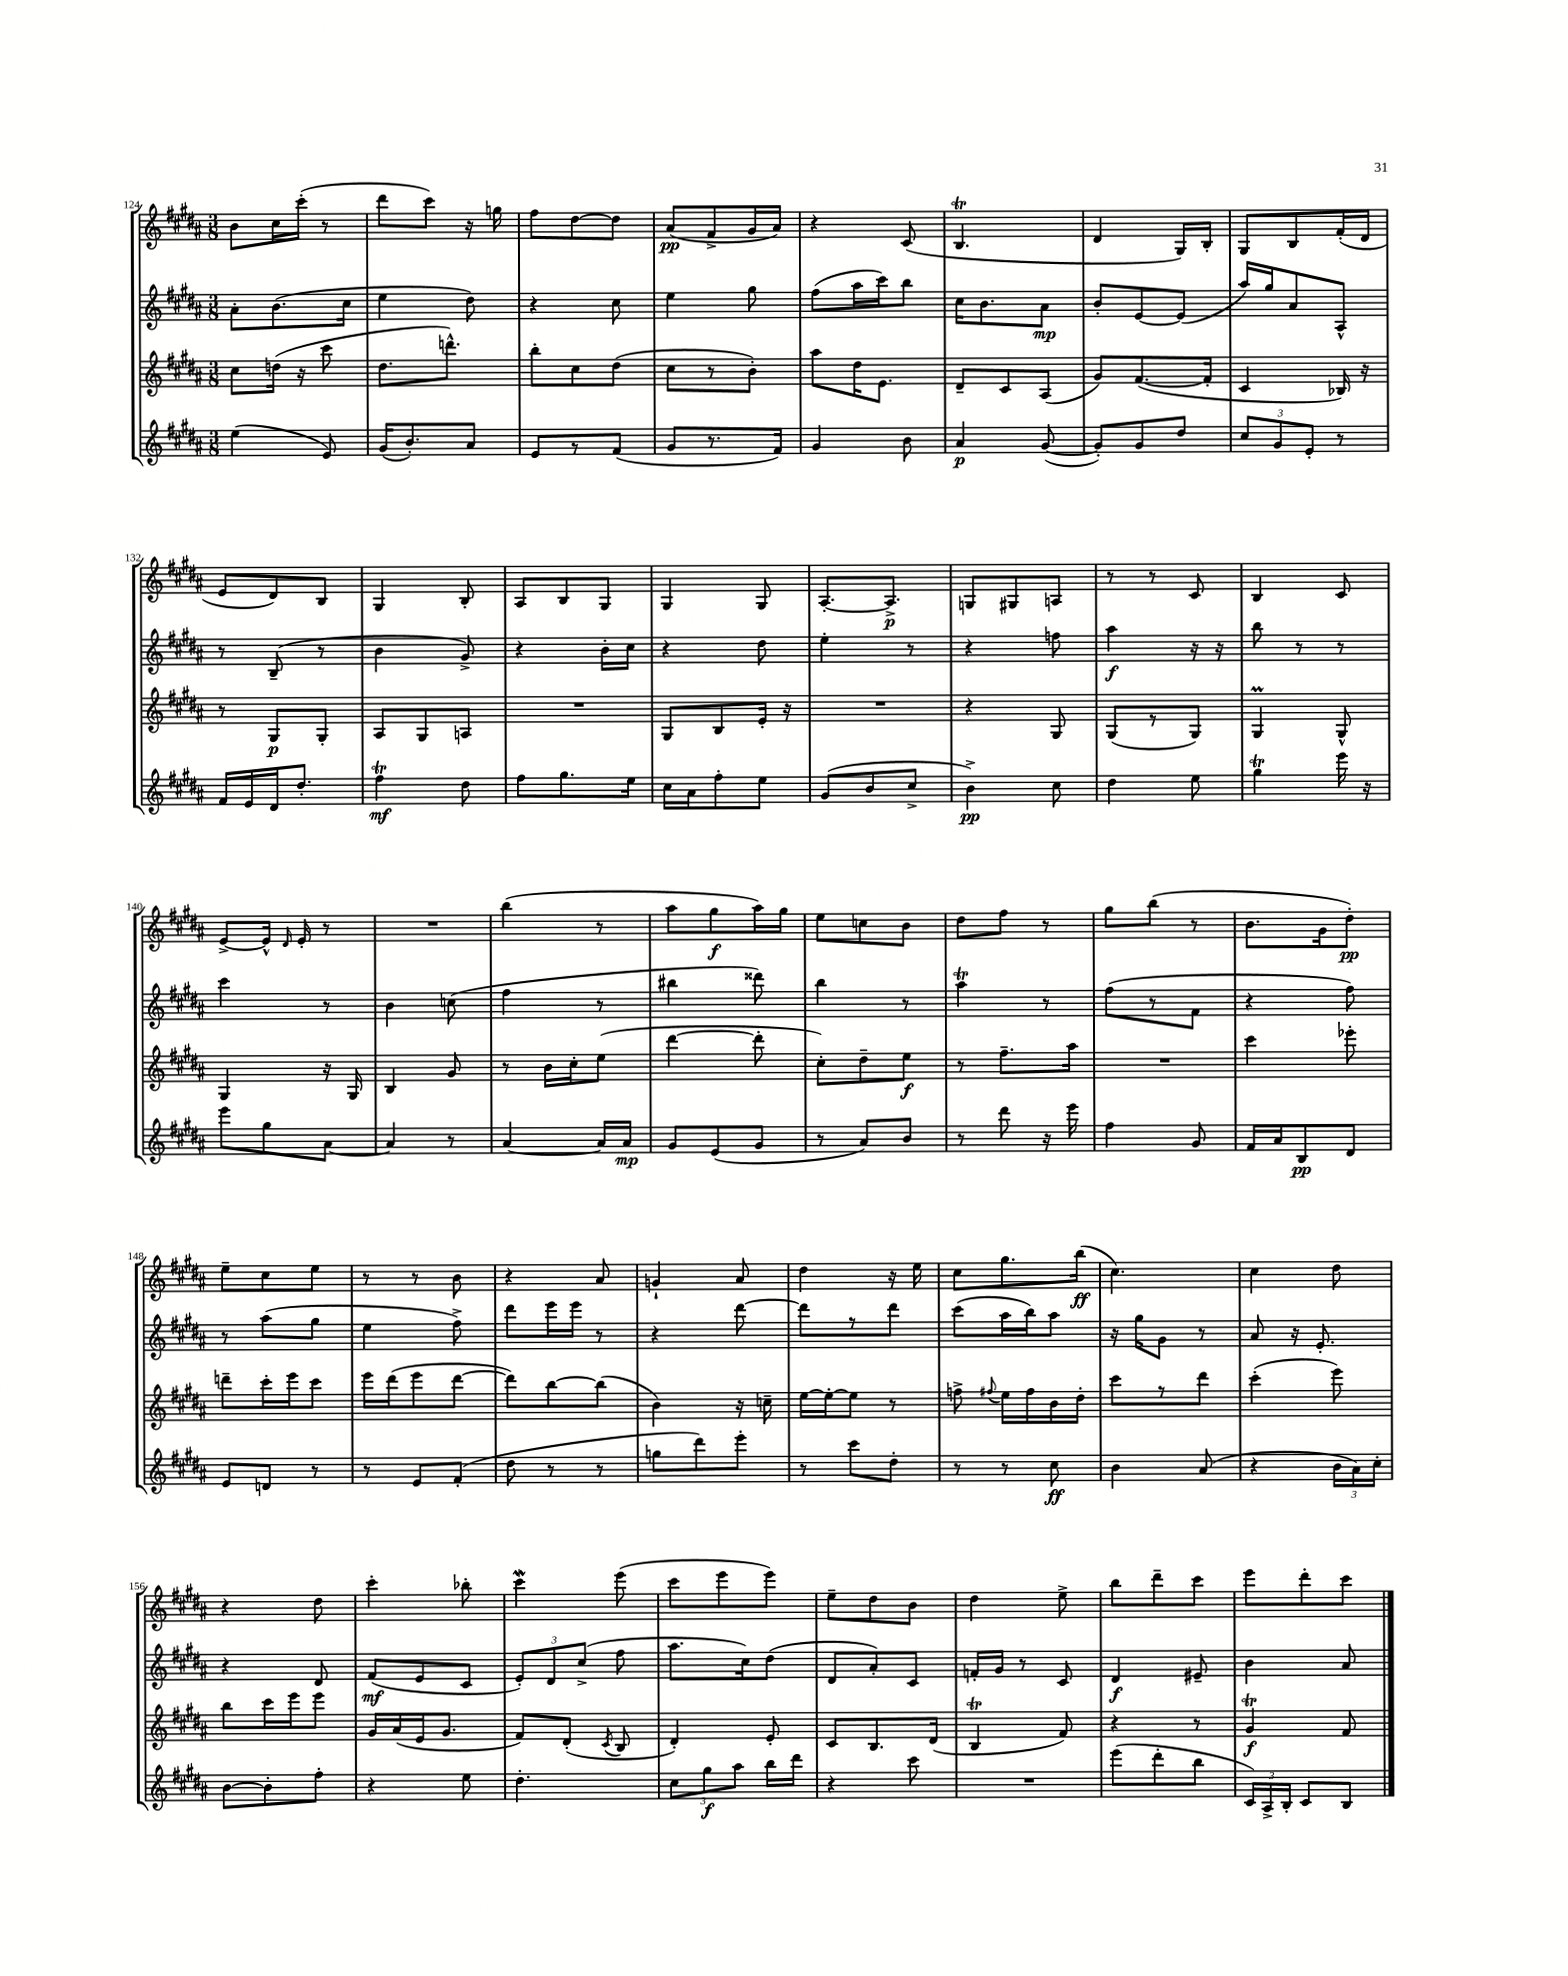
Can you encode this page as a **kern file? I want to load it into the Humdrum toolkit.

**kern	**kern	**kern	**kern
*staff4	*staff3	*staff2	*staff1
*clefG2	*clefG2	*clefG2	*clefG2
*k[f#c#g#d#a#]	*k[f#c#g#d#a#]	*k[f#c#g#d#a#]	*k[f#c#g#d#a#]
*M3/8	*M3/8	*M3/8	*M3/8
(4ee\	8cc#\L	8a#'\L	8b\L
.	(16dd\Jk	(8.b\	16cc#\L
.	16r	.	(16ccc#'\JJ
8e/)	8ccc#\	.	8r
.	.	16cc#\Jk	.
=	=	=	=
(16g#/LK	8.dd#\L	4ee\	8ddd#\L
8.b'/)	.	.	.
.	.	.	8ccc#\J)
.	8.ddd^^\J)	.	.
8a#/J	.	8dd#\)	16r
.	.	.	16gg\
=	=	=	=
8e/L	8bb'\L	4r	8ff#\L
8r	8cc#\	.	[8dd#\
(8f#/J	(8dd#\J	8cc#\	8dd#\]J
=	=	=	=
8g#/L	8cc#\L	4ee\	(8a#/L
8.r	8r	.	8f#^/
.	8b'\J)	8gg#\	16g#/L
16f#/Jk)	.	.	16a#/JJ)
=	=	=	=
4g#/	8aa#\L	(8ff#\L	4r
.	16dd#\K	16aa#\L	.
.	8.e\J	16ccc#\J)	.
8b\	.	8bb\J	(8c#/
=	=	=	=
4a#/	8d#~/L	16cc#\LK	4.B/
.	.	8.b\	.
.	8c#/	.	.
([8g#/	(8A#/J	8a#\J	.
=	=	=	=
8g#'/]L)	8g#/L)	8b'/L	4d#/
8g#/	([8.f#/	[8e/	.
8dd#/J	.	(8e/]J	16G#/LL)
.	16f#'/]Jk	.	16B'/JJ
=	=	=	=
12cc#/L	4c#/	16aa#/LL)	8G#/L
.	.	16gg#/J	.
12g#/	.	.	.
.	.	8a#/	8B/
12e'/J	.	.	.
8r	16B-/)	8A#^^/J	(16f#'/L
.	16r	.	16d#/JJ
=	=	=	=
16f#/LL	8r	8r	8e/L
16e/	.	.	.
16d#/J	8G#/L	(8B~/	8d#/)
8.dd#'/J	.	.	.
.	8G#'/J	8r	8B/J
=	=	=	=
4ff#\	8A#/L	4b\	4G#/
.	8G#/	.	.
8dd#\	8A/J	8g#^/)	8B'/
=	=	=	=
8ff#\L	4.r	4r	8A#/L
8.gg#\	.	.	8B/
.	.	16b'\LL	8G#/J
16ee\Jk	.	16cc#\JJ	.
=	=	=	=
16cc#\LL	8G#/L	4r	4G#/
16a#\J	.	.	.
8ff#'\	8B/	.	.
8ee\J	16e'/Jk	8dd#\	8G#/
.	16r	.	.
=	=	=	=
(8g#/L	4.r	4ee'\	[8.A#'/L
8b/	.	.	.
.	.	.	8.A#^/]J
8cc#^/J	.	8r	.
=	=	=	=
4b^\)	4r	4r	8G/L
.	.	.	8G#/
8cc#\	8G#/	8ff\	8A/J
=	=	=	=
4dd#\	(8G#/L	4aa#\	8r
.	8r	.	8r
8ee\	8G#/J)	16r	8c#/
.	.	16r	.
=	=	=	=
4gg#\	4G#/	8bb\	4B/
.	.	8r	.
16eee\	8G#^^/	8r	8c#/
16r	.	.	.
=	=	=	=
8eee\L	4G#/	4ccc#\	[8e^/L
8gg#\	.	.	16e^^/]Jk
.	.	.	16qqd#/
.	.	.	16e'/
[8a#\J	16r	8r	8r
.	16G#/	.	.
=	=	=	=
4a#/]	4B/	4b\	4.r
8r	8g#/	(8cc\	.
=	=	=	=
[4a#/	8r	4ff#\	(4bb\
.	16b\LL	.	.
.	16cc#'\J	.	.
16a#/]LL	(8ee\J	8r	8r
16a#/JJ	.	.	.
=	=	=	=
8g#/L	[4ddd#\	4bb#\	8aa#\L
(8e/	.	.	8gg#\
8g#/J	8ddd#'\]	8ddd##\)	16aa#\L)
.	.	.	16gg#\JJ
=	=	=	=
8r	8cc#'\L)	4bb\	8ee\L
8a#/L)	8dd#~\	.	8cc\
8b/J	8ee\J	8r	8b\J
=	=	=	=
8r	8r	4aa#\	8dd#\L
8ddd#\	8.ff#~\L	.	8ff#\J
16r	.	8r	8r
16eee\	16aa#\Jk	.	.
=	=	=	=
4ff#\	4.r	(8ff#\L	8gg#\L
.	.	8r	(8bb\J
8g#/	.	8f#\J	8r
=	=	=	=
16f#/LL	4ccc#\	4r	8.b\L
16a#/J	.	.	.
8B/	.	.	.
.	.	.	16g#\k
8d#/J	8eee-'\	8ff#\)	8dd#'\J)
=	=	=	=
8e/L	8ddd~\L	8r	8ee~\L
8d/J	16ccc#'\L	(8aa#\L	8cc#\
.	16eee\J	.	.
8r	8ccc#\J	8gg#\J	8ee\J
=	=	=	=
8r	16eee\LL	4ee\	8r
.	(16ddd#\J	.	.
8e/L	8eee\	.	8r
(8f#'/J	[8ddd#\J	8ff#^\)	8b\
=	=	=	=
8dd#\	8ddd#\]L)	8ddd#\L	4r
8r	[8bb\	16eee\L	.
.	.	16eee\JJ	.
8r	(8bb\]J	8r	8a#/
=	=	=	=
8gg\L	4b\)	4r	4g`/
8ddd#\)	.	.	.
8eee'\J	16r	[8ddd#\	8a#/
.	16cc~\	.	.
=	=	=	=
8r	[16ee\LL	8ddd#\]L	4dd#\
.	16ee'\_J	.	.
8ccc#\L	8ee\]J	8r	.
8dd#'\J	8r	8ddd#\J	16r
.	.	.	16ee\
=	=	=	=
8r	8ff^\	(8ccc#\L	8cc#\L
.	8qqff#/	.	.
8r	16ee\LL	16aa#\L	8.gg#\
.	16ff#\	16bb\J)	.
8cc#\	16b\	8aa#\J	.
.	16dd#'\JJ	.	(16bb\Jk
=	=	=	=
4b\	8ccc#\L	16r	4.cc#\)
.	.	16gg#\LK	.
.	8r	8g#\J	.
(8a#/	8ddd#\J	8r	.
=	=	=	=
4r	(4ccc#'\	8a#/	4cc#\
.	.	16r	.
.	.	8.e'/	.
24b\LL	8eee\)	.	8dd#\
24a#\)	.	.	.
24cc#'\JJ	.	.	.
=	=	=	=
[8b\L	8bb\L	4r	4r
8b'\]	16ccc#\L	.	.
.	16eee\J	.	.
8ff#'\J	8eee\J	8d#/	8dd#\
=	=	=	=
4r	16g#/LL	(8f#/L	4ccc#'\
.	(16a#/	.	.
.	16e/J	8e/	.
.	8.g#/J	.	.
8ee\	.	8c#/J	8bb-'\
=	=	=	=
4.dd#'\	8f#/L)	12e'/L)	4ccc#\
.	.	12d#/	.
.	(8d#'/J	.	.
.	.	(12cc#^/J	.
.	8qc#/	.	.
.	8B/	8ff#\	(8eee\
=	=	=	=
12cc#\L	4d#'/)	8.aa#\L	8ccc#\L
12gg#\	.	.	.
.	.	.	8eee\
12aa#\J	.	.	.
.	.	16cc#\k)	.
16bb\LL	8e'/	(8dd#\J	8eee\J)
16ddd#\JJ	.	.	.
=	=	=	=
4r	8c#/L	8d#/L	8ee~\L
.	8.B/	8a#'/)	8dd#\
8ccc#\	.	8c#/J	8b\J
.	(16d#/Jk	.	.
=	=	=	=
4.r	4B/	16f'/LL	4dd#\
.	.	16g#/JJ	.
.	.	8r	.
.	8f#/)	8c#/	8ee^\
=	=	=	=
(8eee\L	4r	4d#/	8bb\L
8ddd#'\	.	.	8ddd#~\
8bb\J	8r	8e#~/	8ccc#\J
=	=	=	=
24c#/LL)	4g#/	4b\	8eee\L
24A#^/	.	.	.
24B'/JJ	.	.	.
8c#/L	.	.	8ddd#'\
8B/J	8f#/	8a#/	8ccc#\J
==	==	==	==
*-	*-	*-	*-
